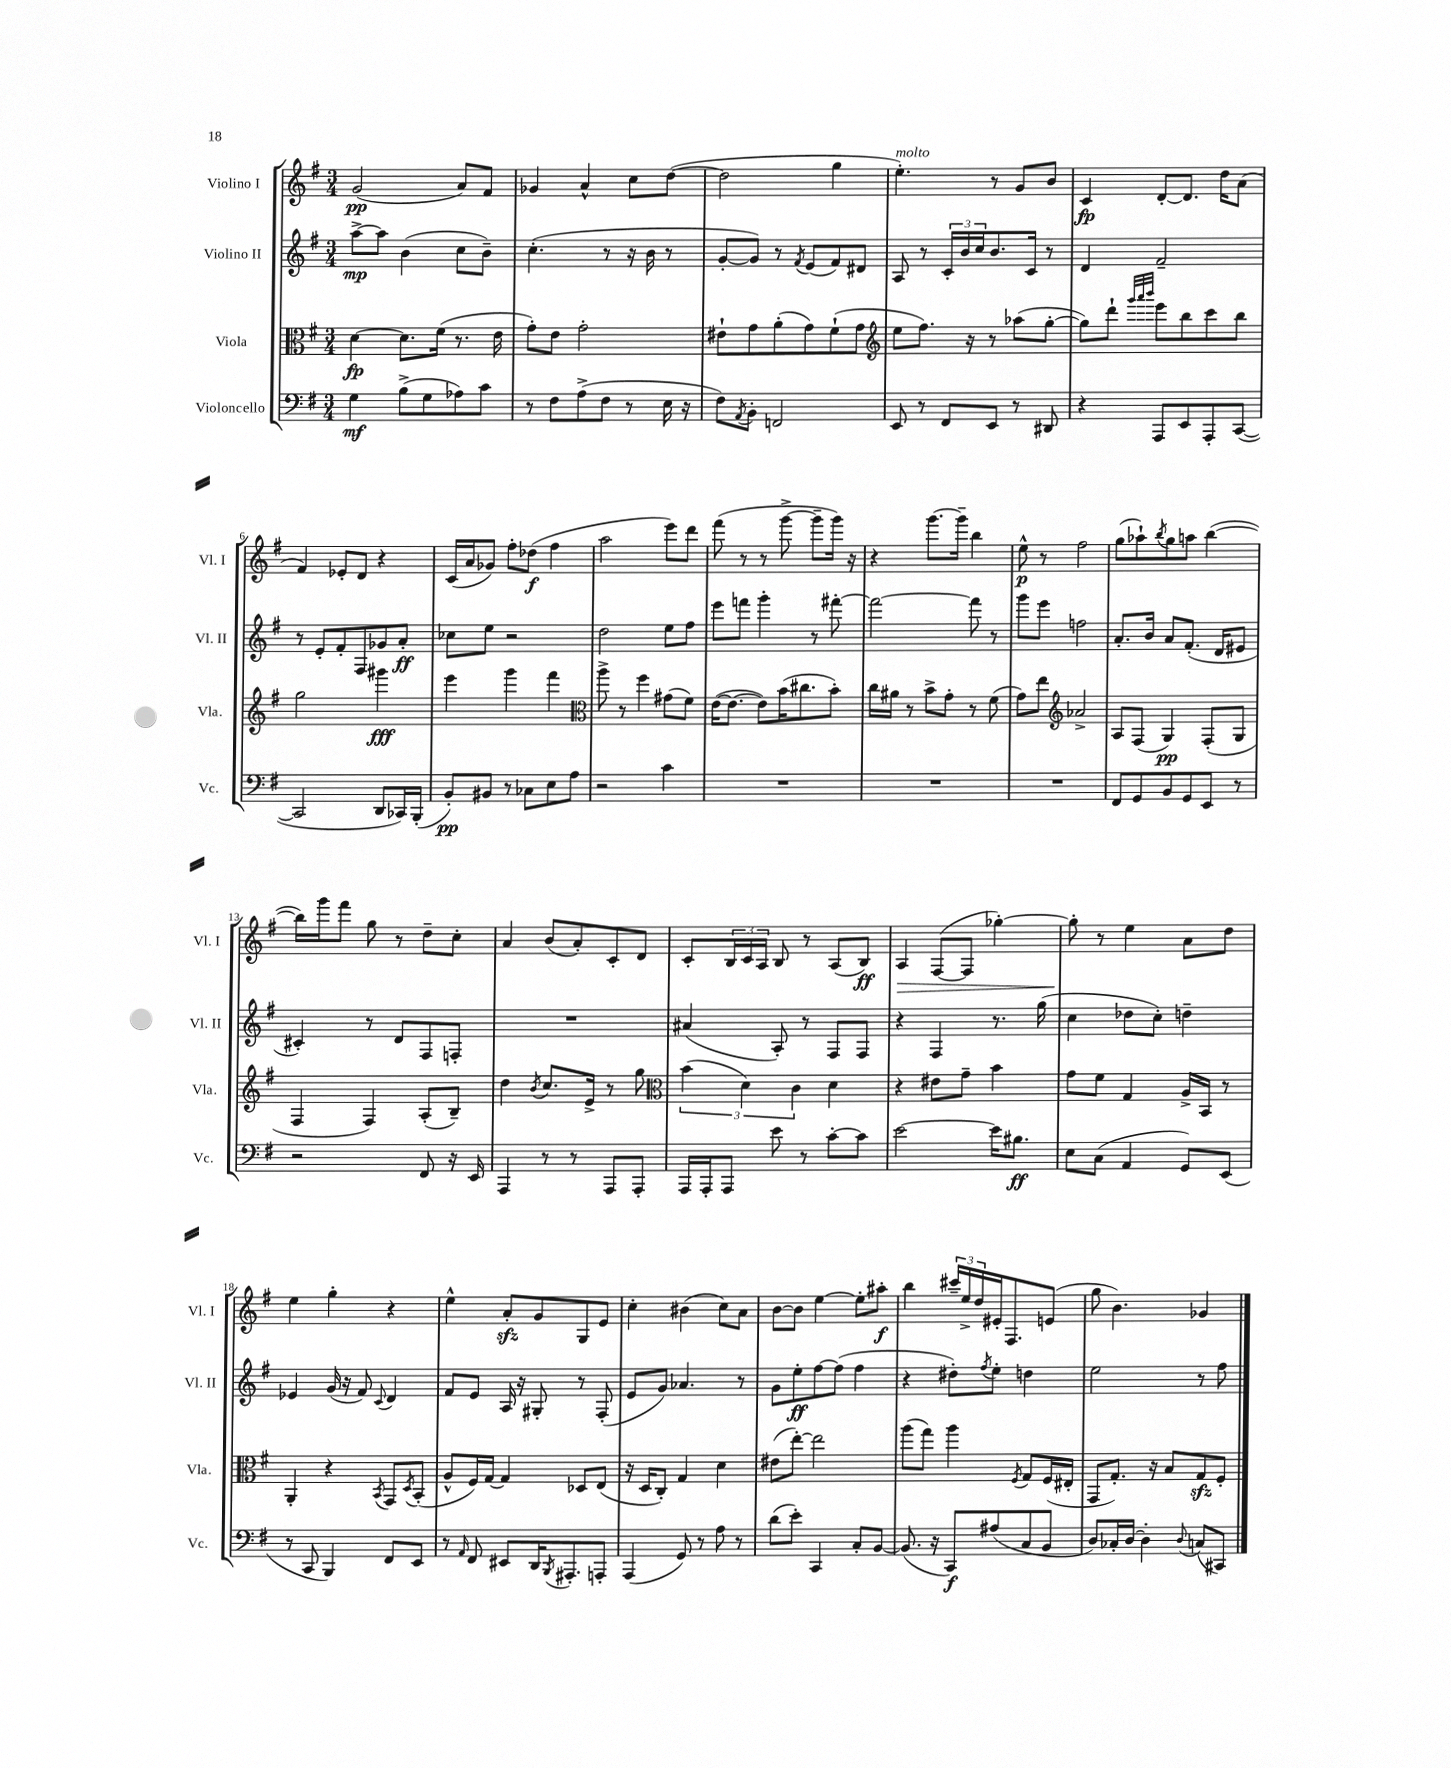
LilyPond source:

<<
\new StaffGroup <<
\new Staff = "s0" \with { instrumentName = "Violino I" shortInstrumentName = "Vl. I" } {
    \clef treble \key g \major \numericTimeSignature \time 3/4
    g'2\pp( a'8) fis'8 |
    ges'4 a'4-^ c''8 d''8~( |
    d''2 g''4 |
    e''4.-.^\markup { \italic "molto" }) r8 g'8 b'8 |
    c'4\fp d'8~-. d'8. d''16 a'8( |
    fis'4) ees'8-. d'8 r4 |
    c'16( a'16 ges'8) fis''8-. des''8\f( fis''4 |
    a''2 e'''8) d'''8 |
    fis'''8( r8 r8 g'''8~-> g'''8-- g'''16) r16 |
    r4 g'''8.~ g'''16-- b''4 |
    e''8-^\p r8 fis''2 |
    g''8( aes''8-!) \acciaccatura { b''8 } g''8 a''8 b''4~( |
    b''16) g'''16 fis'''8 g''8 r8 d''8-- c''8-. |
    a'4 b'8( a'8-.) c'8-. d'8 |
    c'8-. \tuplet 3/2 { b16 c'16 a16 } b8 r8 a8( b8\ff) |
    a4\> fis8~( fis8 ges''4~-.) |
    ges''8-.\! r8 e''4 a'8 d''8 |
    e''4 g''4-. r4 |
    e''4-^ a'8-.\sfz g'8 g8 e'8 |
    c''4-. bis'4( c''8) a'8 |
    b'8~ b'8 e''4~ e''8-. ais''8-.\f |
    b''4 \tuplet 3/2 { cis'''16-- e''16-> d''16 } eis'16-. fis8. e'8( |
    g''8 b'4.) ges'4 \bar "|." |
}
\new Staff = "s1" \with { instrumentName = "Violino II" shortInstrumentName = "Vl. II" } {
    \clef treble \key g \major \numericTimeSignature \time 3/4
    a''8~->\mp a''8 b'4( c''8 b'8--) |
    c''4.-.( r8 r16 b'16 r8 |
    g'8~-. g'8) r8 \acciaccatura { fis'8 } e'8( fis'8) dis'8 |
    a8 r8 \tuplet 3/2 { c'16-. b'16 c''16 } b'8. c'16 r8 |
    d'4 fis'2-- |
    r8 e'8-. fis'8-. fis8 ges'8 a'8-.\ff |
    ces''8 e''8 r2 |
    d''2 e''8 fis''8 |
    e'''8 f'''8 g'''4-. r8 fis'''8~-. |
    fis'''2~ fis'''8 r8 |
    g'''8 e'''8 f''2 |
    a'8.-. b'16 a'8 fis'8.-.( d'16 eis'8 |
    cis'4-.) r8 d'8 fis8 f8-. |
    R2. |
    ais'4( a8-.) r8 fis8 fis8 |
    r4 fis4 r8. g''16( |
    c''4 des''8 c''8-.) d''4-- |
    ees'4 g'16( r16 fis'8) \appoggiatura { c'8 } d'4 |
    fis'8 e'8 a16 r16 gis8-. r8 fis8-.( |
    e'8 g'8) aes'4. r8 |
    g'8 e''8-.\ff fis''8~ fis''8( fis''4 |
    r4 dis''8-.) \acciaccatura { fis''8 } e''8-. d''4 |
    e''2 r8 fis''8 \bar "|." |
}
\new Staff = "s2" \with { instrumentName = "Viola" shortInstrumentName = "Vla." } {
    \clef alto \key g \major \numericTimeSignature \time 3/4
    d'4~\fp d'8. fis'16( r8. e'16 |
    g'8-.) e'8 g'2-. |
    eis'8-! g'8 a'8-.( g'8) fis'8-!( g'8 |
    \clef treble e''8 fis''8.) r16 r8 aes''8( g''8~-. |
    g''8) d'''8-! \grace { g'''32 a'''32 b'''32 } e'''8 b''8 c'''8 b''8 |
    g''2 gis'''4\fff |
    e'''4 g'''4 fis'''4 |
    \clef alto a''8-> r8 fis''4 gis'8( fis'8) |
    e'16~( e'8.~ e'8) b'16( cis''8. b'8-.) |
    c''16 ais'16 r8 b'8-> g'8-. r8 fis'8( |
    g'8) e''8 \clef treble aes'2-> |
    a8 fis8( g4\pp) fis8-.( g8 |
    fis4 fis4) a8-.( b8--) |
    d''4 \acciaccatura { b'8 } c''8. e'16-> r8 g''8 |
    \clef alto \tuplet 3/2 { b'4( d'4) c'4 } d'4 |
    r4 eis'8 g'8-- b'4 |
    g'8 fis'8 g4 a16-> b,16 r8 |
    a,4-. r4 \acciaccatura { b,8 } g,8 \acciaccatura { d8 } b,8-.( |
    a8-^ fis16) g16~ g4 des8 e8( |
    r16 d16 c8-.) g4 d'4 |
    eis'8( e''8~-.) e''2 |
    a''8( g''8) a''4 \acciaccatura { fis8 } g8 fis16( eis16-. |
    g,8 g8.-.) r16 b8 g8\sfz fis8-. \bar "|." |
}
\new Staff = "s3" \with { instrumentName = "Violoncello" shortInstrumentName = "Vc." } {
    \clef bass \key g \major \numericTimeSignature \time 3/4
    g4\mf b8->( g8 aes8) c'8 |
    r8 fis8 a8->( fis8 r8 e16 r16 |
    fis8) \acciaccatura { a,8 } b,8-. f,2 |
    e,8 r8 fis,8 e,8 r8 dis,8 |
    r4 a,,8 e,8 a,,8-. c,8~( |
    c,2 d,8 ces,16) b,,16-.( |
    b,8-.\pp) bis,8 r8 ces8 e8 a8 |
    r2 c'4 |
    R2. |
    R2. |
    R2. |
    fis,8 g,8 b,8 g,8 e,8 r8 |
    r2 fis,8 r16 e,16 |
    a,,4 r8 r8 a,,8 a,,8-. |
    a,,16 a,,16-. a,,8 e'8 r8 c'8~-. c'8 |
    e'2~ e'16 bis8.\ff |
    e8 c8( a,4 g,8) e,8( |
    r8 c,8 b,,4) fis,8 e,8 |
    r8 \grace { a,16 } fis,8 eis,8 d,16 \acciaccatura { b,,8 } ais,,8.-. a,,8-. |
    a,,4( g,8) r8 a8 r8 |
    d'8( e'8-.) c,4 c8-. b,8~ |
    b,8.( r16 c,8\f) ais8( c8 b,8 |
    d8) ces16-. d16~ d4-. \appoggiatura { d8 } c8( cis,8) \bar "|." |
}
>>
>>
